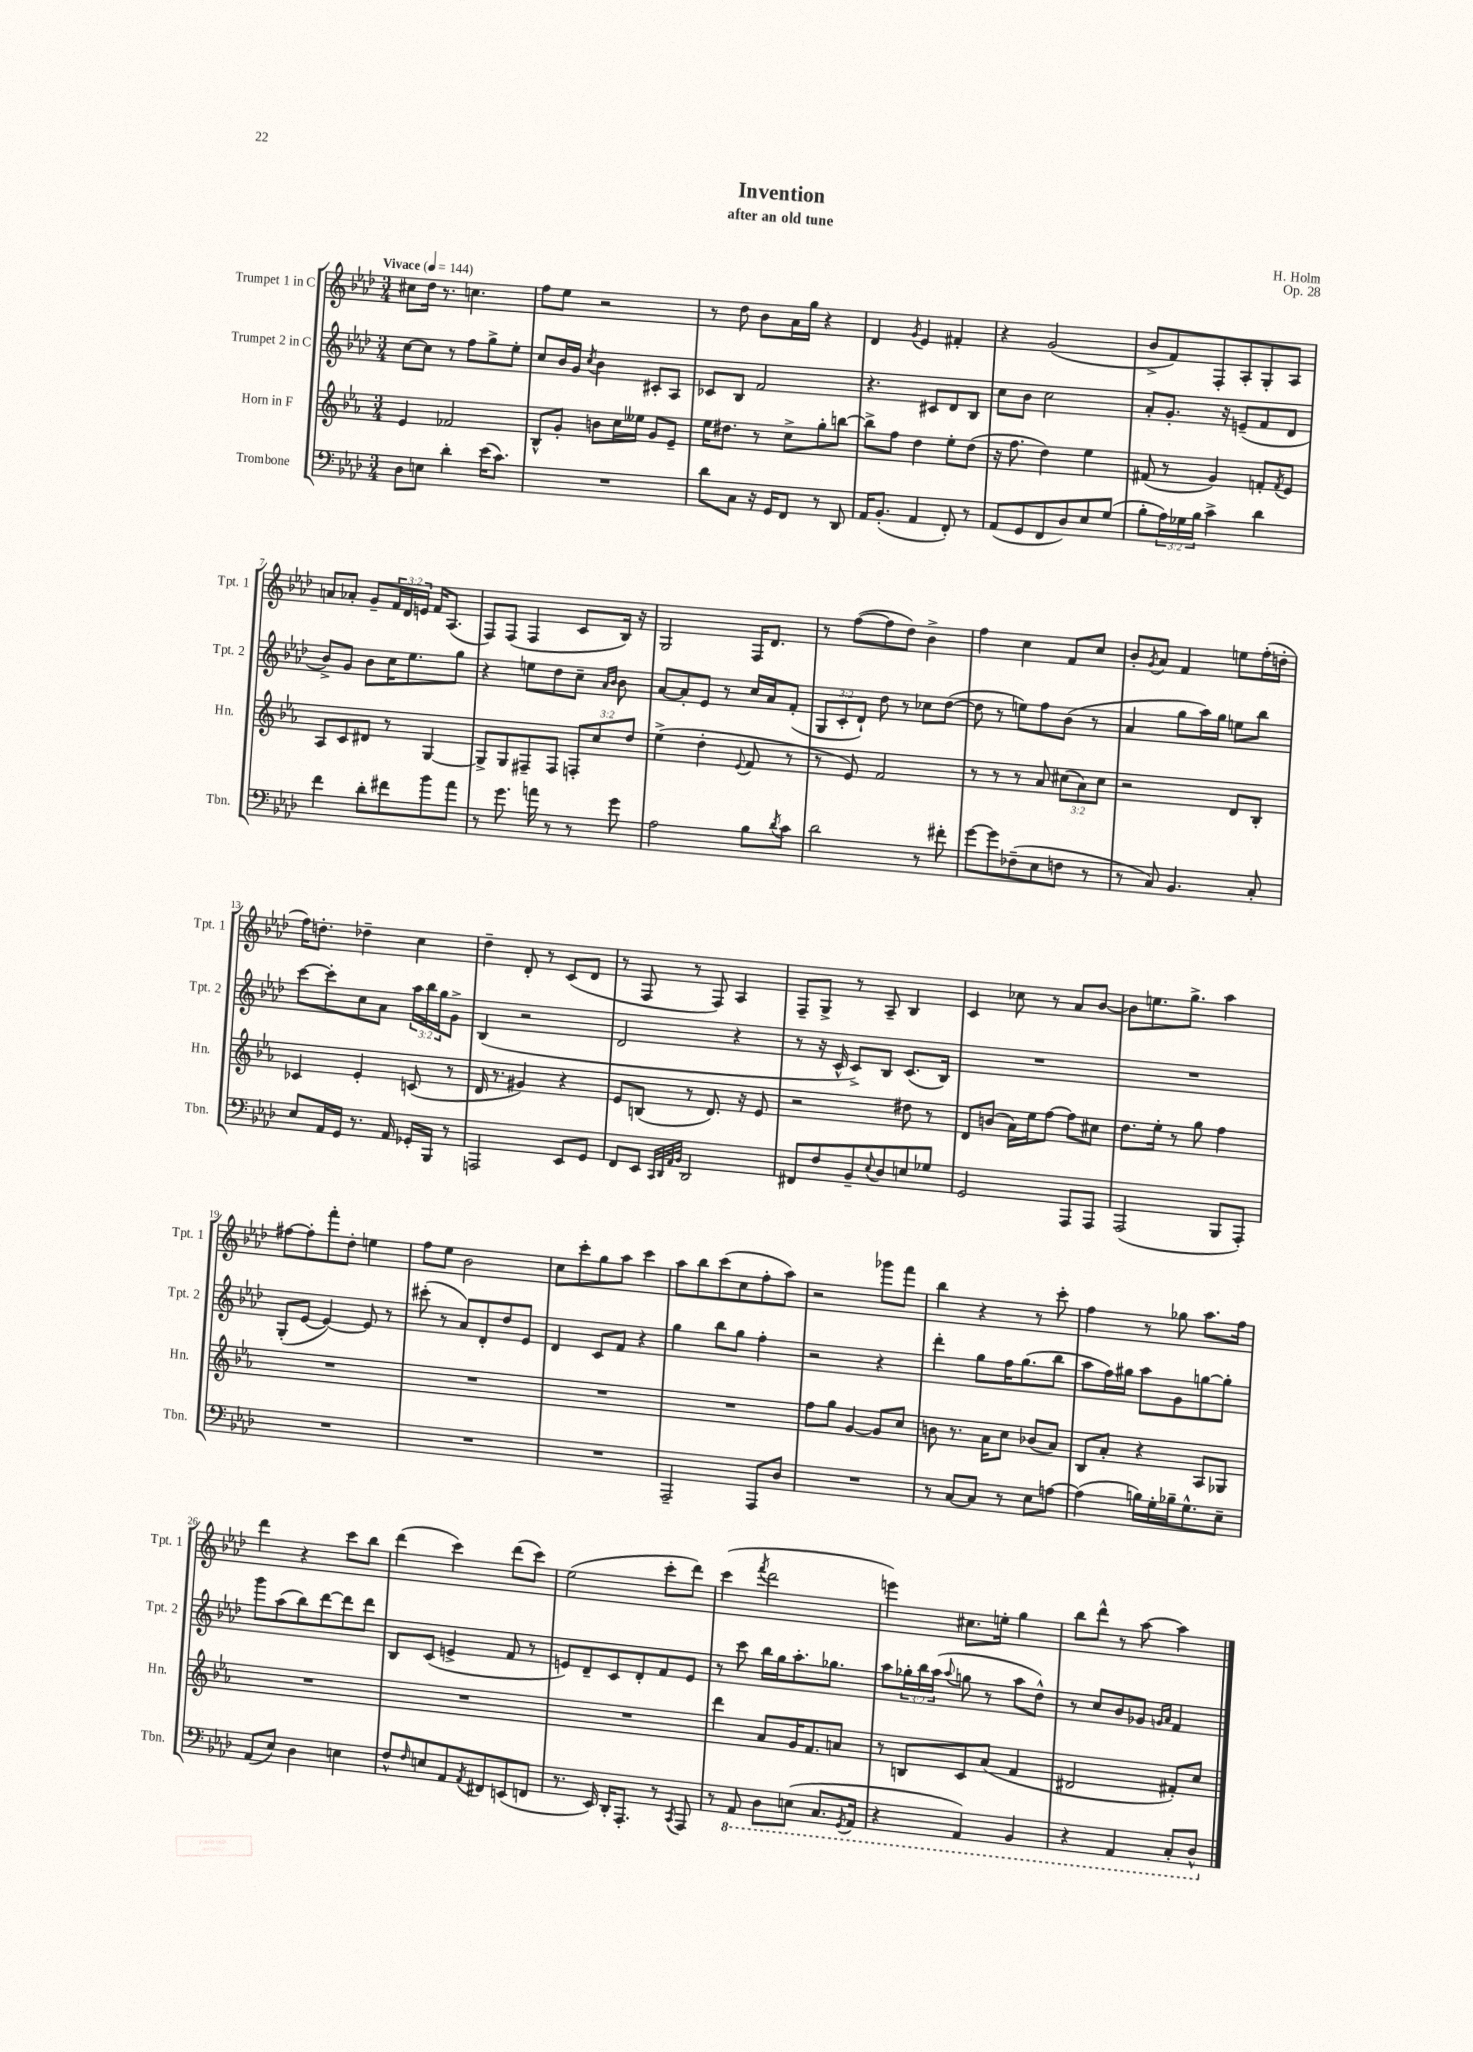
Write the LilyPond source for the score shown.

\header { title = "Invention" composer = "H. Holm" subtitle = "after an old tune" opus = "Op. 28" }
<<
\new StaffGroup <<
\new Staff = "s0" \with { instrumentName = "Trumpet 1 in C" shortInstrumentName = "Tpt. 1" } {
    \clef treble \key aes \major \numericTimeSignature \time 3/4 \override Staff.TupletNumber.text = #tuplet-number::calc-fraction-text \tempo "Vivace" 4 = 144
    cis''8 des''16 r8. c''4. |
    f''8 ees''8 r2 |
    r8 des''8 bes'8 aes'16 g''16 r4 |
    des'4 \acciaccatura { g'8 } ees'4 fis'4-. |
    r4 g'2( |
    bes'8-> f'8) f8-. aes8-. g8-. aes8 |
    a'8 aes'8-. g'8-- \tuplet 3/2 { f'16 des'16 e'16 } f'16 aes8.( |
    f8) f8( f4 c'8 bes16) r16 |
    g2 f16 des'8. |
    r8 f''8~( f''8 des''8) bes'4-> |
    f''4 c''4 f'8 c''8 |
    bes'8-. \acciaccatura { g'8 } aes'8 f'4 e''8 f''16-.( d''16-. |
    f''16) d''8.-. des''4-- c''4 |
    des''4-- des'8-. r8 c'8( des'8 |
    r8 f8 r8 f8) aes4 |
    f8-- g8-> r8 aes8-- bes4 |
    c'4 ces''8 r8 aes'8 bes'8~ |
    bes'8 e''8. g''8.-> aes''4 |
    fis''8~ fis''8-. f'''8-. des''8-. e''4 |
    f''8 ees''8 bes'2 |
    c''8 c'''8-. g''8 aes''8 c'''4 |
    aes''8 bes''8 c'''8( c''8 f''8-. aes''8) |
    r2 ges'''8 f'''8 |
    bes''4 r4 r8 c'''8-. |
    f''4 r8 ges''8 aes''8. f''16 |
    des'''4 r4 c'''8 bes''8 |
    des'''4( c'''4) des'''8( c'''8) |
    ees''2( c'''8-. des'''8) |
    c'''4( \acciaccatura { f'''8 } des'''2 |
    e'''4) cis''8. e''16-. g''4 |
    bes''8 des'''8-^ r8 aes''8~ aes''4 \bar "|." |
}
\new Staff = "s1" \with { instrumentName = "Trumpet 2 in C" shortInstrumentName = "Tpt. 2" } {
    \clef treble \key aes \major \numericTimeSignature \time 3/4 \override Staff.TupletNumber.text = #tuplet-number::calc-fraction-text
    c''8~ c''8 r8 f''8 g''8-> ees''8-. |
    c''8 bes'16 g'16 \acciaccatura { c''8 } bes'4 cis'8-. aes8 |
    ces'8 bes8 f'2 |
    r4. cis'8 des'8 bes8 |
    c''8 bes'8 c''2 |
    aes'8-. g'8.-. r16 e'8--( f'8 des'8 |
    bes'8->) g'8 bes'8 c''16 ees''8. g''8 |
    r4 e''8 des''8 c''8-- \grace { aes'16 bes'16 } bes'8 |
    aes'8~ aes'8-. ees'8 r8 c''16 aes'16 f'8-.( |
    \tuplet 3/2 { g8 c'8-. des'8-!) } des''8 r8 ces''8 des''8~( |
    des''8 r8 e''8) f''8 bes'8( r8 |
    aes'4 g''8 aes''16) g''16 e''8 bes''8 |
    c'''8~ c'''8-. c''8 aes'8 \tuplet 3/2 { aes''16 bes''16 g''16 } g'8-> |
    bes4( r2 |
    des'2 r4 |
    r8 r16 c'16-^ c'8->) bes8 c'8.( bes16) |
    R2. |
    R2. |
    g8-.( ees'8~ ees'4~) ees'8 r8 |
    cis'''8-.( r8 aes'8) des'8-. des''8 ees'8 |
    des'4 c'8 f'8 r4 |
    g''4 bes''8 g''8 f''4-. |
    r2 r4 |
    des'''4-. g''8 f''16 g''8.( bes''8 |
    aes''8 f''16) gis''16 aes''8 g'8 g''8~ g''8-. |
    g'''8 aes''8( bes''8) des'''8~ des'''8 des'''8 |
    bes8 c'8( e'4-> f'8 r8 |
    e'8) des'8-- c'8 des'8-. f'8 e'8 |
    r8 c'''8 bes''16 g''16 aes''8.-. ges''8. |
    aes''8 \tuplet 3/2 { ges''16-. bes''16 aes''16( } \appoggiatura { aes''8 } g''8 r8 aes''8 des''8-^) |
    r8 c''8 bes'8 ges'8 \grace { g'16 aes'16 } f'4 \bar "|." |
}
\new Staff = "s2" \with { instrumentName = "Horn in F" shortInstrumentName = "Hn." } {
    \clef treble \key ees \major \numericTimeSignature \time 3/4 \override Staff.TupletNumber.text = #tuplet-number::calc-fraction-text
    ees'4 fes'2 |
    bes8-^ g'8-. b'8 c''16 eeses''16 g'8 ees'8-- |
    ees''16 dis''8. r8 c''8-> g''8-. b''8~ |
    b''8-> f''8 d''4 ees''8-. d''8( |
    r16 f''8. d''4) ees''4 |
    fis'8( r8 g'4) f'8-. \acciaccatura { f'8 } ees'8 |
    aes8 c'8 dis'8 r8 g4~ |
    g8-> g8 fis8-- fis8 \tuplet 3/2 { f8-. c''8 d''8 } |
    ees''4->( d''4-. \appoggiatura { ees'8 } f'8 r8 |
    r8 ees'8) f'2 |
    r8 r8 r8 aes'8 \tuplet 3/2 { cis''8( aes'8) cis''8 } |
    r2 d'8 bes8-. |
    ces'4 ees'4-. c'8( r8 |
    d'16 r8. gis'4) r4 |
    ees'8 b8( r8 d'8.) r16 ees'8 |
    r2 dis''8 r8 |
    d'8 b'8( aes'16) ees''16 f''8~ f''8 cis''8 |
    d''8. ees''16-. r8 g''8 f''4 |
    R2. |
    R2. |
    R2. |
    R2. |
    f''8 g''8 g'4~ g'8 c''8 |
    b'8 r8. aes'16 c''8 bes'8( aes'8) |
    bes8 aes'8-. r4 aes8 ges8 |
    R2. |
    R2. |
    R2. |
    d'''4 aes'8 g'16 f'8. a'8 |
    r8 b8 c'8 aes'8( f'4 |
    dis'2 fis'8-.) c''8 \bar "|." |
}
\new Staff = "s3" \with { instrumentName = "Trombone" shortInstrumentName = "Tbn." } {
    \clef bass \key aes \major \numericTimeSignature \time 3/4 \override Staff.TupletNumber.text = #tuplet-number::calc-fraction-text
    des8 e8 des'4-. ees'16( c'8.) |
    R2. |
    des'8 c8 r16 g,16 f,8 r8 des,8 |
    aes,16 bes,8.-.( aes,4 f,8-.) r8 |
    aes,8( g,8 f,8 des8) ees8 g8( |
    bes8-. \tuplet 3/2 { aes16) ges16 bes16 } c'4-> des'4 |
    f'4 des'8-. fis'8 bes'8 aes'8 |
    r8 g'8. a'16 r8 r8 g'8 |
    aes2 bes8 \acciaccatura { des'8 } c'8 |
    des'2 r8 fis'8-. |
    g'8~ g'8 fes8--( ees8 f8 r8 |
    r8 c8) bes,4. c8-. |
    ees8 aes,16 g,16 r8. aes,16 ges,16-. bes,,16 r8 |
    a,,2 ees,8 g,8 |
    f,8 ees,8 \grace { c,32 des,32 aes,32 bes,32 } des,2 |
    fis,8 f8 bes,8-- \appoggiatura { ees8 } des8 e8 ges8 |
    g,2 aes,,8 aes,,8 |
    aes,,2( bes,,8 aes,,8-.) |
    R2. |
    R2. |
    R2. |
    aes,,2-- aes,,8 des8 |
    R2. |
    r8 c8~ c8 r8 ees8 a8~ |
    a4( b16) g16-. bes16-- g8.-^ ees8-- |
    aes,8( ees8) des4 e4 |
    f8-^ \grace { f16 } e8 aes,8 \acciaccatura { aes,8 } fis,8 e,8( f,8 |
    r8. ees,16) des,16-. aes,,8.-. r8 \acciaccatura { c,8 } aes,,8 |
    r8 \ottava #-1 aes,,8 des,8 e,8( c,8. \acciaccatura { g,,8 } aes,,16 |
    r4 aes,,4) bes,,4 |
    r4 aes,,4 c,8-. des,8-^ \ottava #0 \bar "|." |
}
>>
>>
